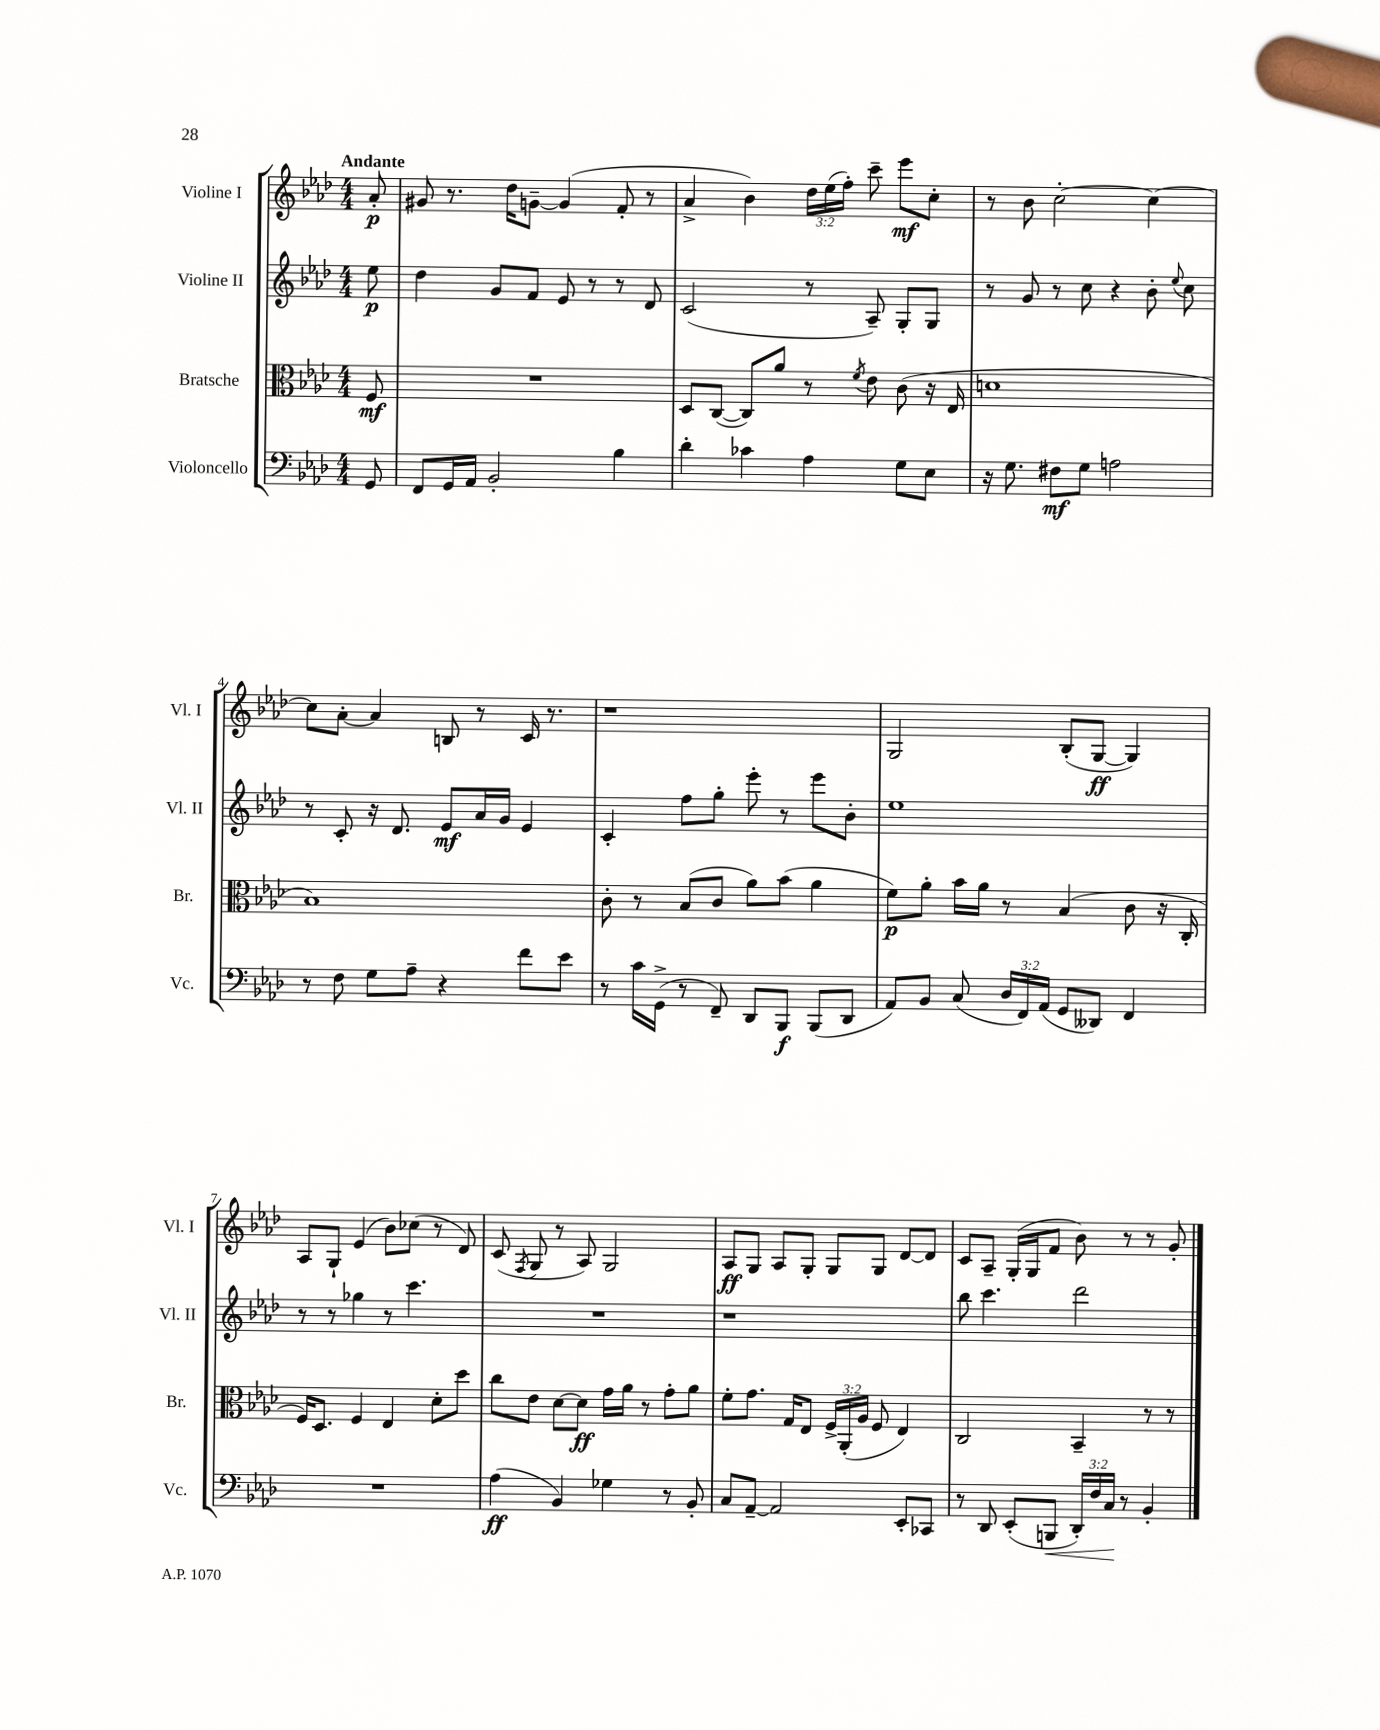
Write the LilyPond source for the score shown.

<<
\new StaffGroup <<
\new Staff = "s0" \with { instrumentName = "Violine I" shortInstrumentName = "Vl. I" } {
    \clef treble \key aes \major \numericTimeSignature \time 4/4 \override Staff.TupletNumber.text = #tuplet-number::calc-fraction-text \partial 8 \tempo "Andante"
    \autoBeamOff aes'8-.\p |
    gis'8 r8. des''16[ g'8]~-- g'4( f'8-. r8 |
    aes'4-> bes'4) \tuplet 3/2 { des''16[ ees''16( f''16]-.) } c'''8-- ees'''8[\mf c''8]-. |
    r8 bes'8 c''2~-. c''4~ |
    c''8[ aes'8]~-. aes'4 b8 r8 c'16 r8. |
    r1 |
    g2 bes8[-.( g8]~\ff g4) |
    aes8[ g8]-! ees'4( bes'8[) ces''8]( r8 des'8) |
    c'8( \acciaccatura { f8 } g8 r8 aes8) g2 |
    aes8[\ff g8] aes8[ g8]-. g8[ g8] des'8[~ des'8] |
    c'8[ aes8]-- g16[-.( g16 f'8] bes'8) r8 r8 g'8-. \bar "|." |
}
\new Staff = "s1" \with { instrumentName = "Violine II" shortInstrumentName = "Vl. II" } {
    \clef treble \key aes \major \numericTimeSignature \time 4/4 \partial 8
    \autoBeamOff ees''8\p |
    des''4 g'8[ f'8] ees'8 r8 r8 des'8 |
    c'2( r8 aes8--) g8[-. g8] |
    r8 g'8 r8 c''8 r4 bes'8-. \appoggiatura { ees''8 } c''8 |
    r8 c'8-. r16 des'8. ees'8[\mf aes'16 g'16] ees'4 |
    c'4-. f''8[ g''8]-. ees'''8-. r8 ees'''8[ bes'8]-. |
    ees''1 |
    r8 r8 ges''4 r8 c'''4. |
    R1 |
    r1 |
    bes''8 c'''4. des'''2 \bar "|." |
}
\new Staff = "s2" \with { instrumentName = "Bratsche" shortInstrumentName = "Br." } {
    \clef alto \key aes \major \numericTimeSignature \time 4/4 \override Staff.TupletNumber.text = #tuplet-number::calc-fraction-text \partial 8
    \autoBeamOff f8\mf |
    R1 |
    des8[ c8]~( c8[) aes'8] r8 \acciaccatura { f'8 } ees'8 c'8( r16 ees16 |
    d'1 |
    bes1) |
    c'8-. r8 bes8[( c'8] aes'8[) bes'8]( aes'4 |
    f'8[\p) aes'8]-. bes'16[ aes'16] r8 bes4( c'8 r16 c16-. |
    f16[) des8.] f4 ees4 des'8[-. des''8] |
    c''8[ ees'8] des'8[~ des'8]\ff g'16[ aes'16] r8 g'8[-. aes'8] |
    f'8[-. g'8.] g16[ ees8] \tuplet 3/2 { f16[-> aes,16-.( aes16] } f8 ees4) |
    c2 bes,4-- r8 r8 \bar "|." |
}
\new Staff = "s3" \with { instrumentName = "Violoncello" shortInstrumentName = "Vc." } {
    \clef bass \key aes \major \numericTimeSignature \time 4/4 \override Staff.TupletNumber.text = #tuplet-number::calc-fraction-text \partial 8
    \autoBeamOff g,8 |
    f,8[ g,16 aes,16] bes,2-. bes4 |
    des'4-. ces'4 aes4 g8[ ees8] |
    r16 g8. fis8[\mf g8] a2 |
    r8 f8 g8[ aes8]-- r4 f'8[ ees'8] |
    r8 c'16[ g,16]->( r8 f,8--) des,8[ bes,,8]\f bes,,8[( des,8] |
    aes,8[) bes,8] c8( \tuplet 3/2 { des16[ f,16) aes,16]( } g,8[ deses,8]) f,4 |
    R1 |
    aes4\ff( bes,4) ges4 r8 bes,8-. |
    c8[ aes,8]~-- aes,2 ees,8[-. ces,8] |
    r8 des,8 ees,8[-.( b,,8]\< \tuplet 3/2 { des,16[-.) f16 c16]\! } r8 bes,4-. \bar "|." |
}
>>
>>
